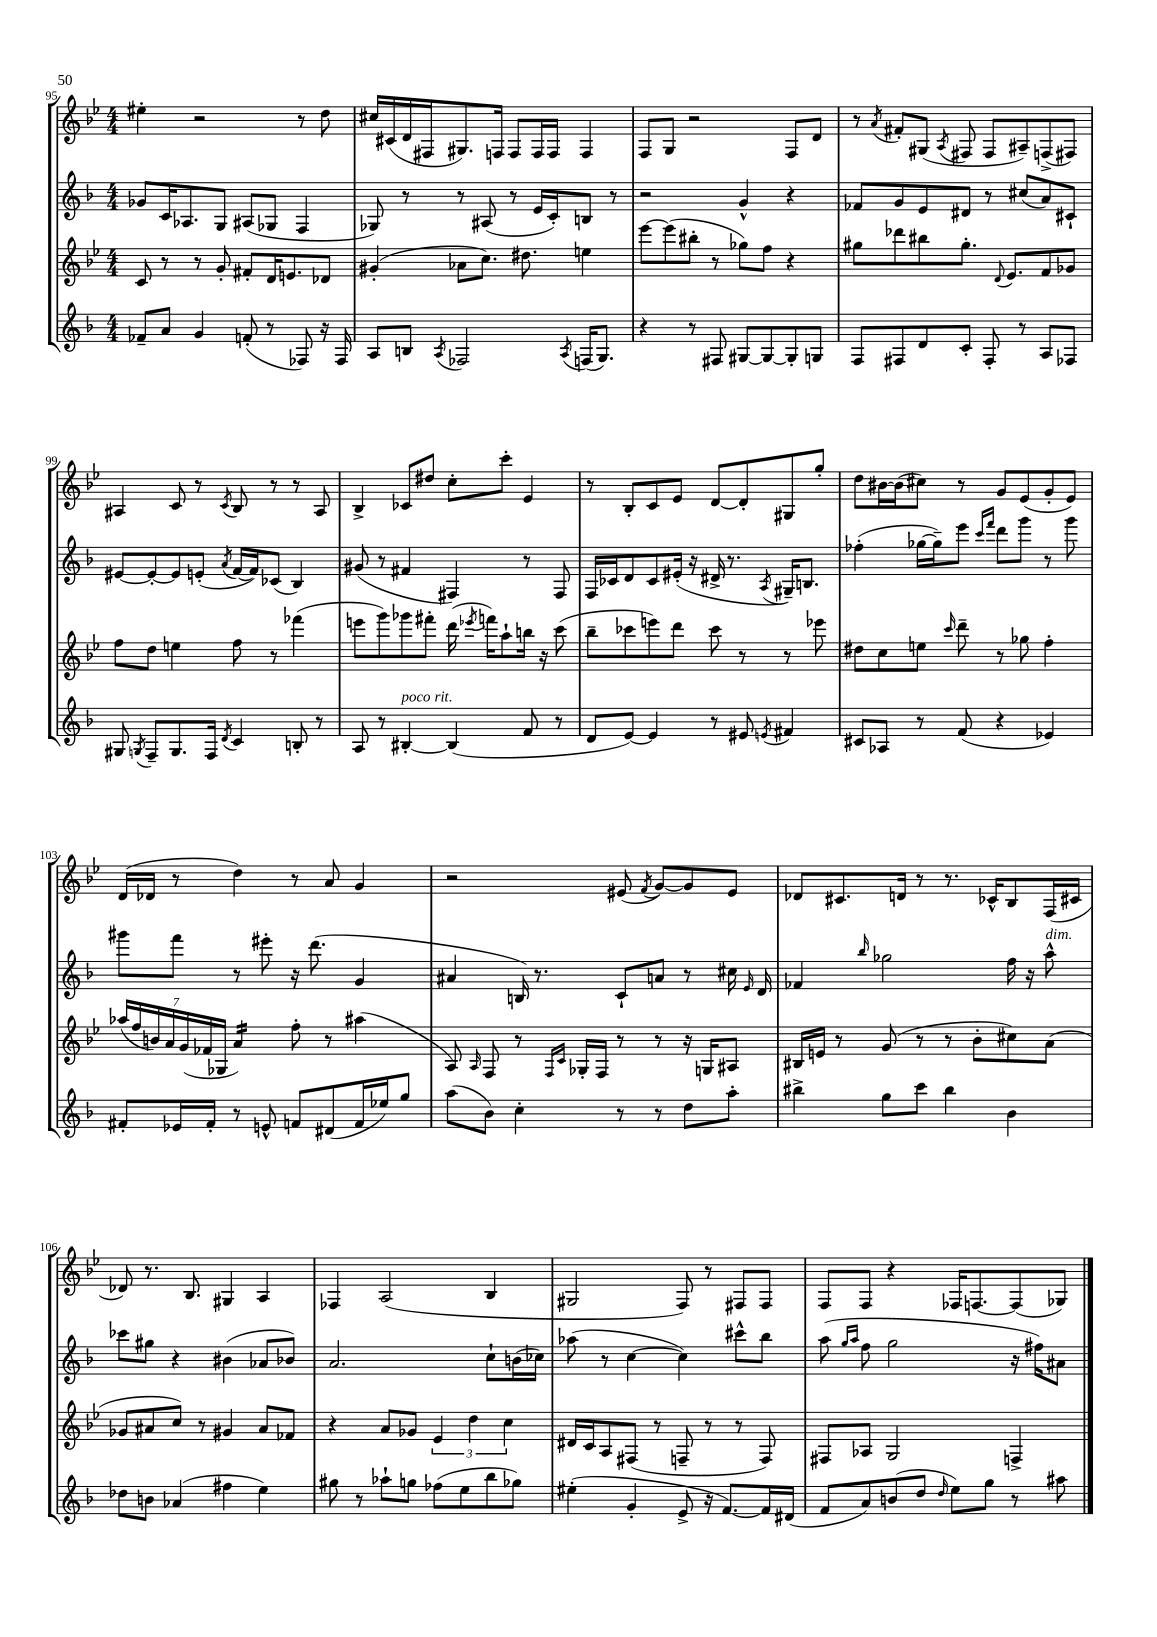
<<
\new StaffGroup <<
\new Staff = "s0" {
    \clef treble \key bes \major \numericTimeSignature \time 4/4
    \autoBeamOff eis''4-. r2 r8 d''8 |
    cis''16[ cis'16( d'16 fis16 gis8.) f16] f8[ f16 f16] f4 |
    f8[ g8] r2 f8[ d'8] |
    r8 \acciaccatura { a'8 } fis'8[-. gis8]( \acciaccatura { a8 } fis8 fis8[ ais8--) f8->( fis8]) |
    ais4 c'8 r8 \acciaccatura { c'8 } bes8 r8 r8 ais8 |
    bes4-> ces'8[ dis''8] c''8[-. c'''8]-. ees'4 |
    r8 bes8[-. c'8 ees'8] d'8[~ d'8-. gis8 g''8]-. |
    d''8[ bis'16~ bis'16( cis''8]) r8 g'8[ ees'8( g'8-. ees'8]) |
    d'16[( des'16] r8 d''4) r8 a'8 g'4 |
    r2 eis'8( \acciaccatura { f'8 } g'8[~) g'8 eis'8] |
    des'8[ cis'8. d'16] r8 r8. ces'16[-^ bes8 f16( cis'16] |
    des'8) r8. bes8. gis4 a4 |
    fes4 a2( bes4 |
    gis2 f8) r8 fis8[ fis8] |
    f8[ f8] r4 fes16[ f8.~ f8( ges8]) \bar "|." |
}
\new Staff = "s1" {
    \clef treble \key f \major \numericTimeSignature \time 4/4
    \autoBeamOff ges'8[ c'16 aes8. g8] ais8[( ges8] f4 |
    ges8) r8 r8 ais8( r8 e'16[ c'16-.) b8] r8 |
    r2 g'4-^ r4 |
    fes'8[ g'8 e'8 dis'8] r8 cis''8[( a'8) cis'8]-! |
    eis'8[~ eis'8~-. eis'8 e'8]-.( \acciaccatura { a'8 } f'16[~ f'16) ces'8]( bes4) |
    gis'8( r8 fis'4 fis4) r8 fis8 |
    f16[ ces'16 d'8 ces'8 eis'16]-.( r16 dis'16-> r8. \acciaccatura { a8 } gis16[--) b8.] |
    fes''4-.( ges''16[~ ges''16--) e'''8] \grace { c'''16[ f'''16] } d'''8[ g'''8] r8 g'''8 |
    gis'''8[ f'''8] r8 eis'''8-. r16 d'''8.( g'4 |
    ais'4 b16) r8. c'8[-! a'8] r8 cis''16 \grace { e'16 } d'16 |
    fes'4 \grace { bes''16 } ges''2 f''16 r16 a''8-^^\markup { \italic "dim." } |
    ces'''8[ gis''8] r4 bis'4( aes'8[ bes'8]) |
    a'2. c''8[-! b'16( ces''16]) |
    aes''8( r8 c''4~ c''4) cis'''8[-^ bes''8] |
    a''8( \grace { g''16[ a''16] } f''8 g''2 r16 fis''16[) ais'8] \bar "|." |
}
\new Staff = "s2" {
    \clef treble \key bes \major \numericTimeSignature \time 4/4
    \autoBeamOff c'8 r8 r8 g'8-. fis'8[-. d'16 e'8. des'8] |
    gis'4-.( aes'8[ c''8.]) dis''8. e''4 |
    ees'''8[~ ees'''8( bis''8]-. r8 ges''8[) f''8] r4 |
    gis''8[ des'''8 bis''8 gis''8.]-. \appoggiatura { d'8 } ees'8.[ f'8 ges'8] |
    f''8[ d''8] e''4 f''8 r8 fes'''4( |
    e'''8[ g'''8) ges'''8 fis'''8]-. d'''16( \acciaccatura { ees'''8 } f'''16[) a''8-! b''16] r16 c'''8( |
    bes''8[-- ces'''8 e'''8) d'''8] ces'''8 r8 r8 ees'''8 |
    dis''8[ c''8 e''8] \grace { c'''16 } d'''8-- r8 ges''8 f''4-. |
    \tuplet 7/4 { aes''16[( f''16 b'16) a'16 g'16( fes'16 ges16] } a'4:16) f''8-. r8 ais''4( |
    a8) \grace { a16 } f8 r8 \grace { f16[ c'16] } ges16[-. f16] r8 r8 r16 g16[ ais8] |
    bis16[ e'16] r8 g'8( r8 r8 bes'8[-. cis''8) a'8]( |
    ges'8[ ais'8 c''8]) r8 gis'4 ais'8[ fes'8] |
    r4 a'8[ ges'8] \tuplet 3/2 { ees'4 d''4 c''4 } |
    dis'16[ c'16 a8 fis8]( r8 f8-- r8 r8 f8) |
    fis8[ aes8] g2 f4-> \bar "|." |
}
\new Staff = "s3" {
    \clef treble \key f \major \numericTimeSignature \time 4/4
    \autoBeamOff fes'8[-- a'8] g'4 f'8-.( r8 fes8) r16 fes16 |
    a8[ b8] \acciaccatura { a8 } fes2 \acciaccatura { a8 } f16[( g8.]) |
    r4 r8 fis8 gis8[~ gis8~ gis8-. g8] |
    f8[ fis8 d'8 c'8]-. fis8-. r8 a8[ fes8] |
    gis8 \acciaccatura { g8 } f8[-- g8. f16] \acciaccatura { d'8 } c'4 b8-. r8 |
    a8 r8 bis4~-.^\markup { \italic "poco rit." } bis4( f'8 r8 |
    d'8[ e'8]~) e'4 r8 eis'8 \acciaccatura { e'8 } fis'4 |
    cis'8[ aes8] r8 f'8( r4 ees'4) |
    fis'8[-. ees'16 fis'16]-. r8 e'8-^ f'8[ dis'8( f'16 ees''16) g''8] |
    a''8[( bes'8]) c''4-. r8 r8 d''8[ a''8]-. |
    bis''4-> g''8[ c'''8] bis''4 bes'4 |
    des''8[ b'8] aes'4( fis''4 e''4) |
    gis''8 r8 aes''8[-! g''8] fes''8[( e''8 bes''8 ges''8]) |
    eis''4-.( g'4-. e'8-> r16 f'8.[~) f'16 dis'16]( |
    f'8[ a'8) b'8( d''8] \grace { d''16 } e''8[) g''8] r8 ais''8 \bar "|." |
}
>>
>>
\layout { \context { \Score currentBarNumber = #95 } }
